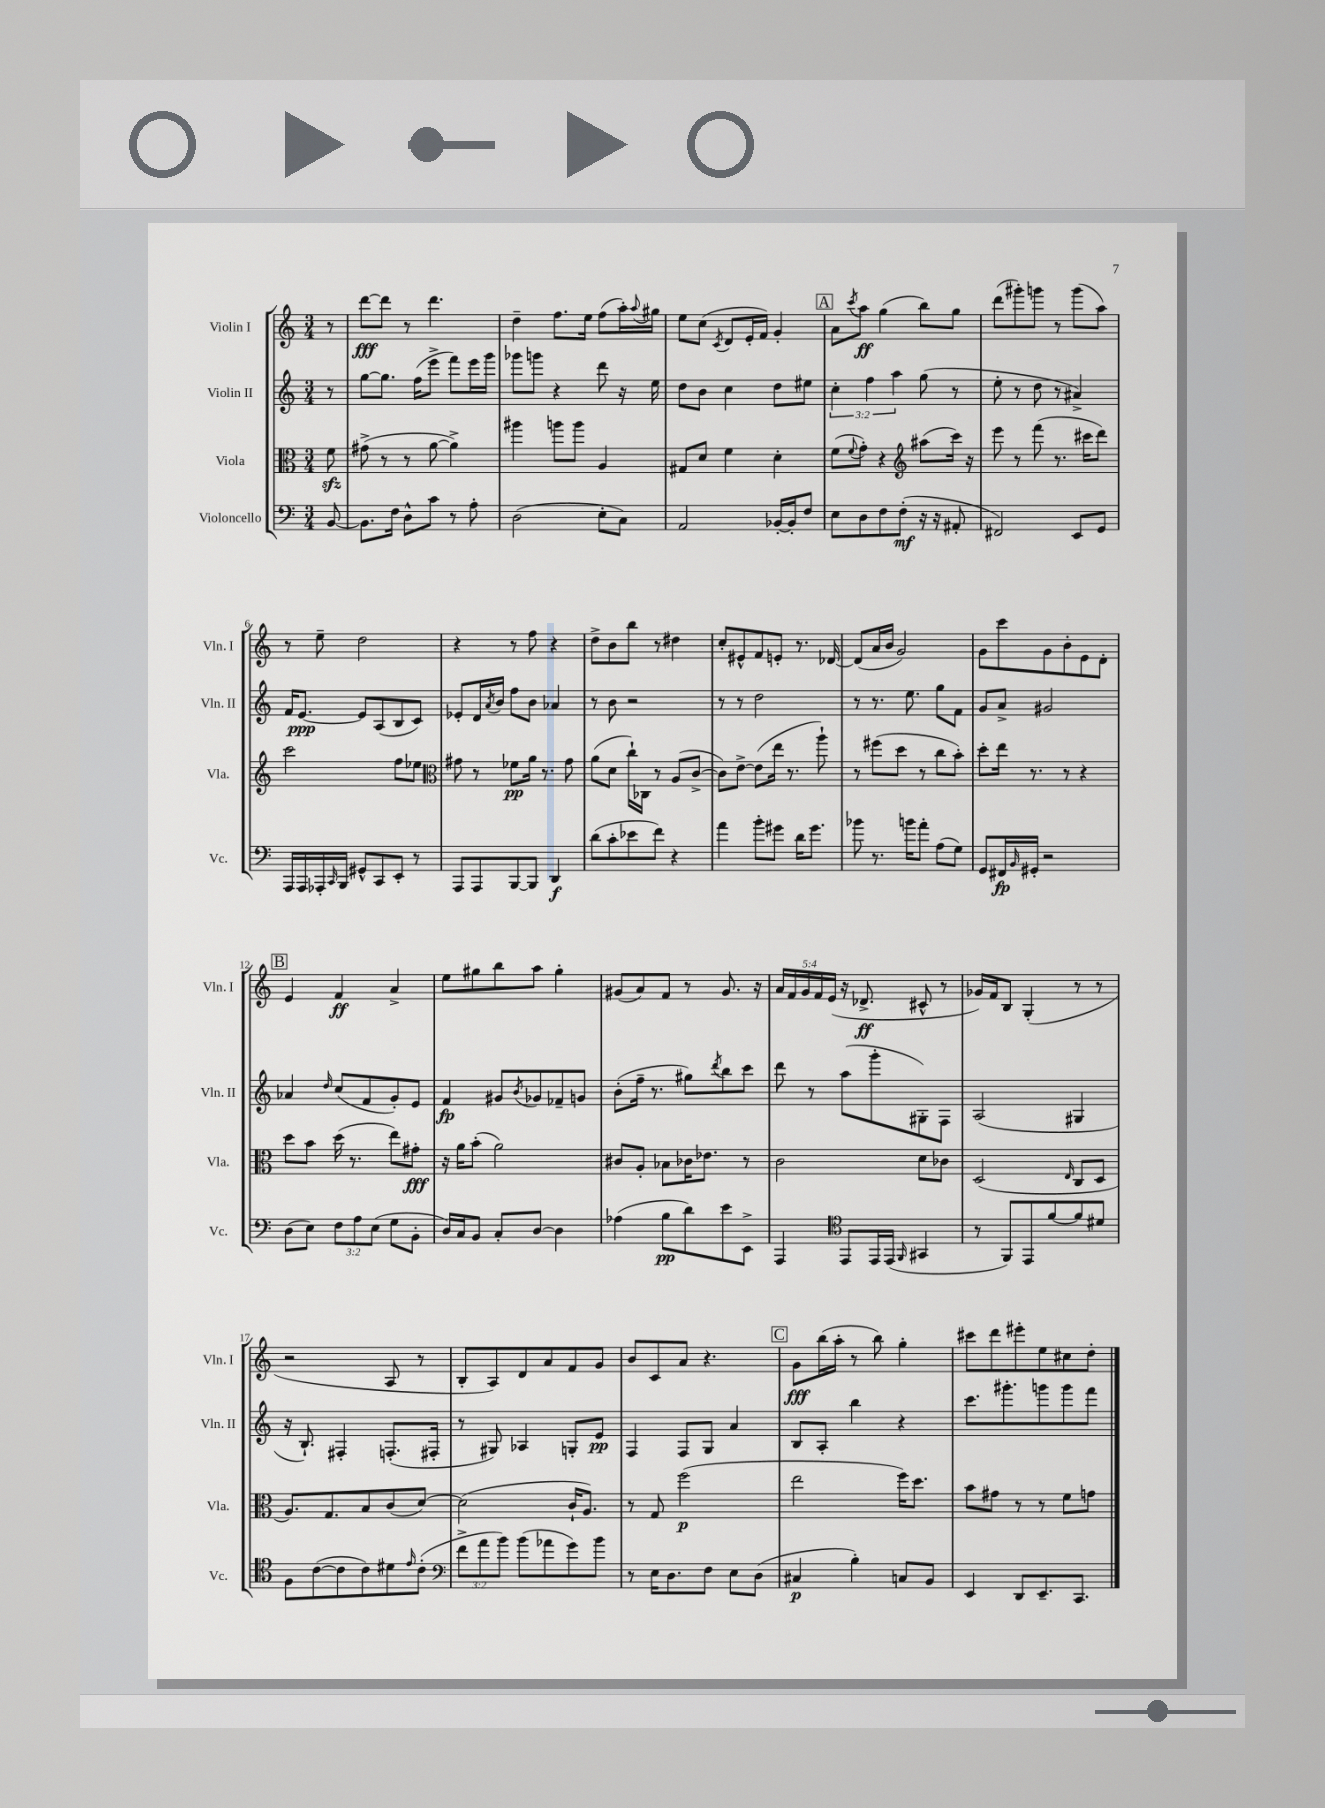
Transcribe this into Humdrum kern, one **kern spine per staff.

**kern	**kern	**kern	**kern
*staff4	*staff3	*staff2	*staff1
*clefF4	*clefC3	*clefG2	*clefG2
*k[]	*k[]	*k[]	*k[]
*M3/4	*M3/4	*M3/4	*M3/4
[8BB	8f	8r	8r
=	=	=	=
8.BB]	(8g#^	[8gg	[8ddd
.	8r	8.gg]	8ddd]
16F	.	.	.
8D^^	8r	.	8r
.	.	(16ff	.
8c	[8a	8eee^	4.ddd
8r	4a^])	8fff)	.
8A'	.	16eee	.
.	.	16ggg	.
=	=	=	=
(2D	4aa#	8ggg-	4dd~
.	.	8ggg	.
.	8aa	4r	8.ff
.	8aa	.	.
.	.	.	16ee
8E'	4A	8ddd	(8ff
8C)	.	16r	16aa')
.	.	.	8qqaa
.	.	16ee	16gg#
=	=	=	=
2AA	8G#	8dd	8ee
.	8d	8b	(8cc
.	.	.	8qc
.	4f	4cc	8d
.	.	.	16e'
.	.	.	16f)
[16BB-'	4d'	8dd	4g'
16BB-']	.	.	.
8F	.	8ee#	.
=	=	=	=
8E	(8f	6cc'	8a
.	8qqf	.	8qccc
8D	8g')	.	8aa
.	.	6ff	.
8F	4r	.	(4gg
.	.	6aa	.
(8F'	.	.	.
*	*clefG2	*	*
16r	(8aa#	(8gg	8bb)
16r	.	.	.
8AA#'	16ccc)	8r	8gg
.	16r	.	.
=	=	=	=
2FF#)	8eee	8ee'	(8ddd
.	8r	8r	8ggg#')
.	(8fff	8dd	8ggg
.	8.r	8r	8r
8EE	.	4a#^)	(8ggg
.	16ccc#	.	.
8GG	8ddd)	.	8aa)
=	=	=	=
16AAA	2ccc	16f	8r
16AAA	.	[8.e	.
16AAA-'	.	.	8ee~
16qqCC	.	.	.
16BBB	.	.	.
8GG#^^	.	8e]	2dd
8CC	.	(8A	.
8EE'	8ff	8B	.
8r	8ee-	8c)	.
=	=	=	=
*	*clefC3	*	*
8AAA	8g#	8e-'	4r
8AAA	8r	16d	.
.	.	8qa	.
.	.	16b	.
[8BBB	8f-	8ff	8r
8BBB]	16a	8b	8ff
.	8.r	.	.
4DD	.	4a-	4r
.	8g#	.	.
=	=	=	=
(8d	(8a	8r	8dd^
8c'	8d	8b	8b
8e-	16cc`)	2r	8bb
.	16C-	.	.
8f)	8r	.	8r
4r	(8A	.	4dd#
.	[8c^	.	.
=	=	=	=
4a	8c])	8r	8cc'
.	[8e^	8r	8e#^^
8b'	(8e]	2dd	8f
8g#	16ee	.	8e'
.	8.r	.	.
16d	.	.	8.r
8.g#	.	.	.
.	8aa`)	.	.
.	.	.	[16d-
=	=	=	=
8b-	8r	8r	(8d-]
8.r	(8ff#	8.r	16a
.	.	.	16b
.	8dd	.	2g)
16b	.	8.ee	.
8a'	8r	.	.
(8A	8cc	8gg	.
8G)	8b')	8f	.
=	=	=	=
8GG	8dd'	8g	8g
16FF#	16ee	8a^	8ccc
16qqBB	.	.	.
16GG#'	8.r	.	.
2r	.	2g#	8g
.	8r	.	8b'
.	4r	.	8e
.	.	.	8d'
=	=	=	=
(8D	8dd	4a-	4e
8E)	8b	.	.
.	.	16qqdd	.
12F	(16dd	(8cc	4f
.	8.r	.	.
12A	.	.	.
.	.	8f	.
(12E	.	.	.
8G	8ee)	8g')	4a^
8BB'	8g#'	8e	.
=	=	=	=
16D)	16r	4f	8ee
16C	16a	.	.
8BB	(8b'	.	8gg#
8C'	2a)	8g#	8bb
.	.	8qb	.
[8D	.	8g-	8aa
4D]	.	8f-~	4gg#'
.	.	8g	.
=	=	=	=
(4A-	8c#	(8b'	(8g#
.	8A'	16ff~	8a)
.	.	8.r	.
8B	8B-	.	8f
8d)	16c-	8gg#)	8r
.	8.e-	.	.
.	.	8qddd	.
8e	.	8bb	8.g#
8EE^	8r	8ccc	.
.	.	.	16r
=	=	=	=
4AAA	2c	8ddd	20a
.	.	.	20f
.	.	.	20g
.	.	8r	.
.	.	.	20f
.	.	.	(20e
*clefC4	*	*	*
8EE	.	(8aa	16r
.	.	.	8.d-^
16EE	.	8ggg'	.
(16EE	.	.	.
16qqFF	.	.	.
4GG#	8d	8G#')	8c#^^
.	8c-	8F	8r
=	=	=	=
8r	(2D	(2A	16g-)
.	.	.	16f
8FF)	.	.	8B
8EE	.	.	(4G'
[8f	.	.	.
.	16qqE	.	.
8f]	8C	4G#	8r
8d#	8D	.	8r
=	=	=	=
8F	8.A)	16r	2r
.	.	8.B`)	.
([8c	.	.	.
.	8.G	.	.
8c]	.	4F#'	.
8c)	8B	.	.
8d#	(8c	(8.F'	8A
16qqe	.	.	.
(8c'	[8d)	.	8r
.	.	16F#'	.
=	=	=	=
*clefF4	*	*	*
12f^	(2d]	8r	8B'
12a	.	.	.
.	.	8G#)	8A)
12b)	.	.	.
(8b	.	4A-	8d
8a-	.	.	8a
8g)	16c`	8G'	8f
.	8.A)	.	.
8b	.	8e	8g
=	=	=	=
8r	8r	4F	8b
16E	8G	.	8c
8.D	.	.	.
.	(2ff	8F	8a
8F	.	8G	4.r
8E	.	4a	.
(8D	.	.	.
=	=	=	=
4C#	2ee	8B	8g
.	.	8A'	(16bb
.	.	.	16aa'
4B')	.	4bb	8r
.	.	.	8bb)
8C	16ff)	4r	4gg'
.	8.dd	.	.
8BB	.	.	.
=	=	=	=
4EE	8b	8.ccc	8ccc#
.	8g#	.	8ddd
.	.	8.ggg#'	.
8DD	8r	.	8eee#'
8.EE~	8r	8ggg	8ee
.	8f	8ggg	8cc#
8.CC	.	.	.
.	8g	8fff	8dd'
==	==	==	==
*-	*-	*-	*-
